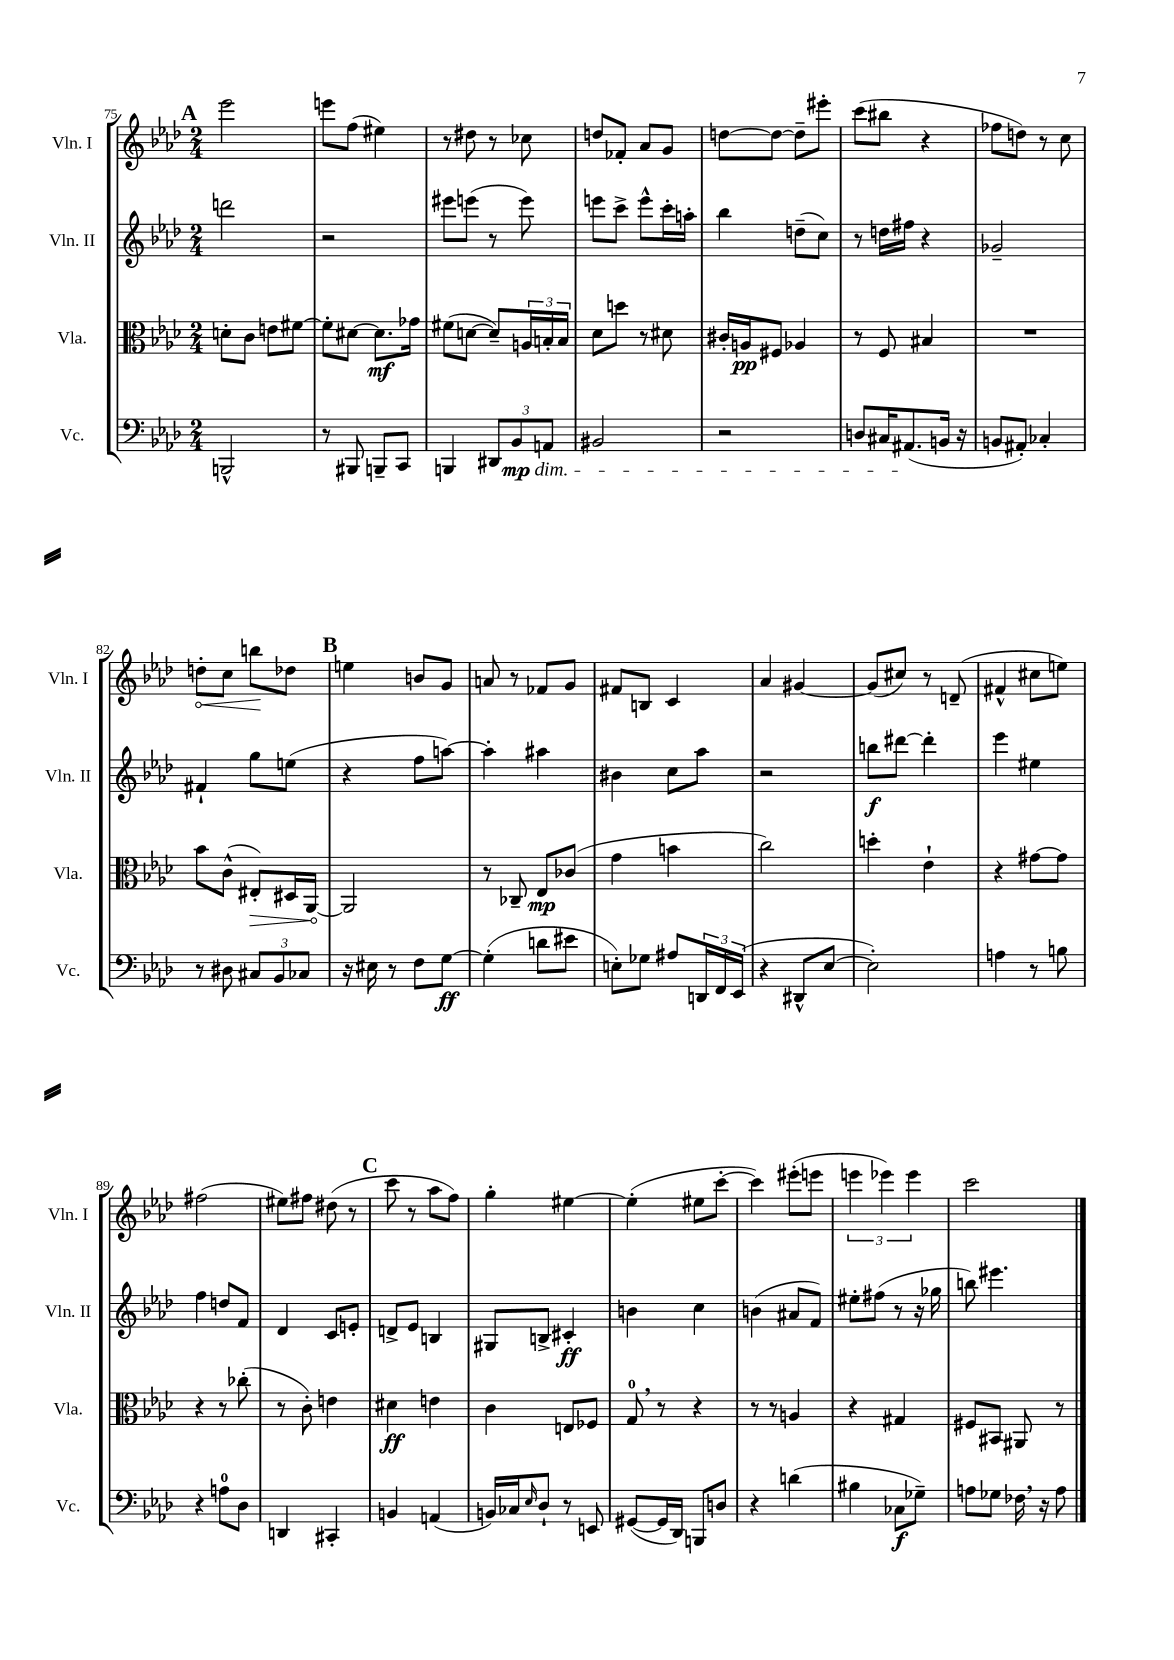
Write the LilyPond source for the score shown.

<<
\new StaffGroup <<
\new Staff = "s0" \with { instrumentName = "Vln. I" shortInstrumentName = "Vln. I" } {
    \clef treble \key aes \major \numericTimeSignature \time 2/4
    \mark \markup { \bold "A" } ees'''2 |
    e'''8 f''8( eis''4) |
    r8 dis''8 r8 ces''8 |
    d''8 fes'8-. aes'8 g'8 |
    d''8~ d''8~ d''8-- eis'''8-. |
    c'''8( bis''8 r4 |
    fes''8 d''8) r8 c''8 |
    \once \override Hairpin.circled-tip = ##t d''8-.\< c''8 b''8\! des''8 |
    \mark \markup { \bold "B" } e''4 b'8 g'8 |
    a'8 r8 fes'8 g'8 |
    fis'8 b8 c'4 |
    aes'4 gis'4~ |
    gis'8( cis''8) r8 d'8--( |
    fis'4-^ cis''8 e''8) |
    fis''2( |
    eis''8) fis''8 dis''8( r8 |
    \mark \markup { \bold "C" } c'''8 r8 aes''8 f''8) |
    g''4-. eis''4~ |
    eis''4-.( eis''8 c'''8~-. |
    c'''4) eis'''8-.( e'''8 |
    \tuplet 3/2 { e'''4 ees'''4) ees'''4 } |
    c'''2 \bar "|." |
}
\new Staff = "s1" \with { instrumentName = "Vln. II" shortInstrumentName = "Vln. II" } {
    \clef treble \key aes \major \numericTimeSignature \time 2/4
    \mark \markup { \bold "A" } d'''2 |
    r2 |
    eis'''8 e'''8( r8 e'''8) |
    e'''8 c'''8-> e'''8-^ c'''16-. a''16-. |
    bes''4 d''8--( c''8) |
    r8 d''16 fis''16 r4 |
    ges'2-- |
    fis'4-! g''8 e''8( |
    \mark \markup { \bold "B" } r4 f''8 a''8~) |
    a''4-. ais''4 |
    bis'4 c''8 aes''8 |
    r2 |
    b''8\f dis'''8~ dis'''4-. |
    ees'''4 eis''4 |
    f''4 d''8 f'8 |
    des'4 c'8 e'8-. |
    \mark \markup { \bold "C" } d'8-> ees'8 b4 |
    gis8 b8-> cis'4-.\ff |
    b'4 c''4 |
    b'4( ais'8 f'8) |
    eis''8-. fis''8( r8 r16 ges''16 |
    b''8) eis'''4. \bar "|." |
}
\new Staff = "s2" \with { instrumentName = "Vla." shortInstrumentName = "Vla." } {
    \clef alto \key aes \major \numericTimeSignature \time 2/4
    \mark \markup { \bold "A" } d'8-. c'8 e'8 fis'8~ |
    fis'8-. dis'8~ dis'8.\mf ges'16 |
    fis'8( d'8~ d'8--) \tuplet 3/2 { a16 b16-. b16 } |
    des'8 d''8 r8 dis'8 |
    cis'16-. a16\pp fis8 aes4 |
    r8 f8 bis4 |
    R2 |
    bes'8 c'8-^( \once \override Hairpin.circled-tip = ##t eis8-.\>) dis16 aes,16~\! |
    \mark \markup { \bold "B" } aes,2 |
    r8 ces8-- ees8\mp ces'8( |
    g'4 b'4 |
    c''2) |
    d''4-. ees'4-! |
    r4 gis'8~ gis'8 |
    r4 r8 ces''8-.( |
    r8 c'8-.) e'4 |
    \mark \markup { \bold "C" } dis'4\ff e'4 |
    c'4 e8 fes8 |
    g8-0 \breathe r8 r4 |
    r8 r8 a4 |
    r4 gis4 |
    fis8 bis,8 ais,8 r8 \bar "|." |
}
\new Staff = "s3" \with { instrumentName = "Vc." shortInstrumentName = "Vc." } {
    \clef bass \key aes \major \numericTimeSignature \time 2/4
    \mark \markup { \bold "A" } b,,2-^ |
    r8 bis,,8 b,,8-- c,8 |
    b,,4 \tuplet 3/2 { dis,8 bes,8\mp\dim a,8 } |
    bis,2 |
    r2 |
    d8 cis16 ais,8.\!( b,16 r16 |
    b,8 ais,8-.) ces4-. |
    r8 dis8 \tuplet 3/2 { cis8 bes,8 ces8 } |
    \mark \markup { \bold "B" } r16 eis16 r8 f8 g8~\ff |
    g4-.( d'8 eis'8 |
    e8-.) ges8 ais8 \tuplet 3/2 { d,16 f,16 ees,16( } |
    r4 dis,8-^ ees8~ |
    ees2-.) |
    a4 r8 b8 |
    r4 a8-0 des8 |
    d,4 cis,4-. |
    \mark \markup { \bold "C" } b,4 a,4( |
    b,16) ces16 \grace { ees16 } des8-! r8 e,8 |
    gis,8~( gis,16 des,16) b,,8 d8 |
    r4 d'4( |
    bis4 ces8\f ges8--) |
    a8 ges8 fes16 \breathe r16 a8 \bar "|." |
}
>>
>>
\layout { \context { \Score currentBarNumber = #75 } }
